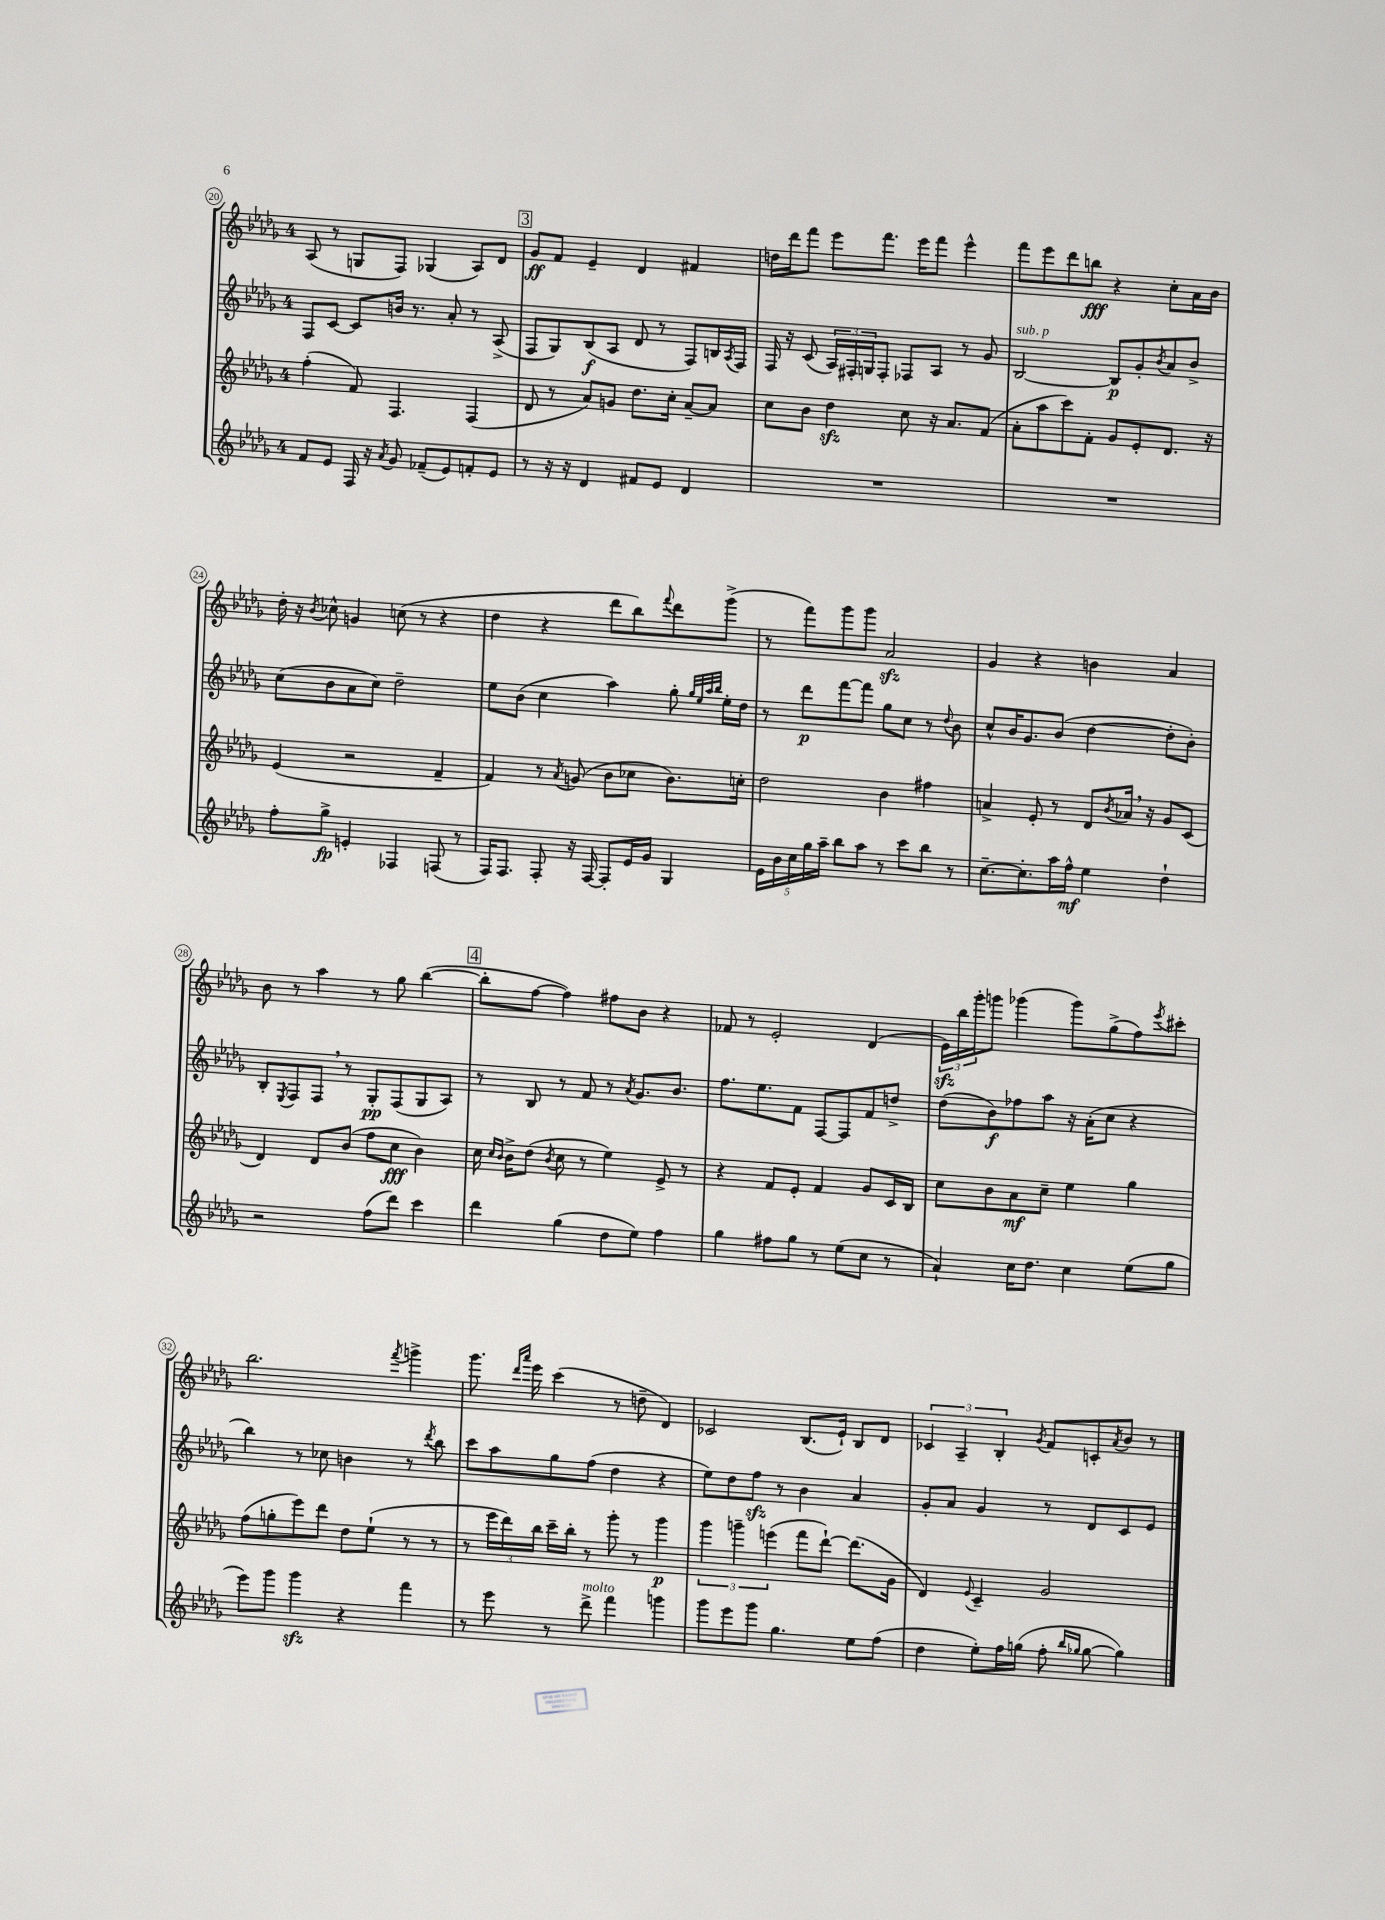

**kern	**kern	**kern	**kern
*staff4	*staff3	*staff2	*staff1
*clefG2	*clefG2	*clefG2	*clefG2
*k[b-e-a-d-g-]	*k[b-e-a-d-g-]	*k[b-e-a-d-g-]	*k[b-e-a-d-g-]
*M4/4	*M4/4	*M4/4	*M4/4
8f/L	(4ff'\	8F/L	(8A-/
8e-/J	.	[8c/J	8r
16F/	8f/)	8c/]L	8G/L
16r	.	.	.
8qa-/	.	.	.
8g-/	4.F/	16b/Jk	8F/J)
.	.	8.r	.
(8f-~/L	.	.	(4G-/
8e-/)	.	8a-'/	.
8f'/	(4F/	8r	8A-/L)
8e-/J	.	(8A-^/	8d-/J
=	=	=	=
8r	8d-/	8F/L	8g-/L
16r	8r	8G-/)	8f/J
16r	.	.	.
4d-/	8a-/L)	(8B-/	4e-~/
.	8g/J	8A-/J	.
8f#/L	8.dd-\L	8d-/	4d-/
8e-/J	.	8r	.
.	16cc'\Jk	.	.
4d-/	[8a-~/L	8F/L)	4f#/
.	8a-/]J	16B/L	.
.	.	8qA-/	.
.	.	16F/JJ	.
=	=	=	=
1r	8cc\L	16F/	16dd\LL
.	.	16r	16ddd-\J
.	8b-\J	(8c/	8fff\J
.	4dd-\	24A-/LL)	8eee-\L
.	.	24F#'/	.
.	.	24G/J	.
.	.	8F#'/J	8.fff\J
.	8cc\	8F-/L	.
.	.	.	16eee-\LK
.	16r	8A-/J	8fff\J
.	8.a-/L	.	.
.	.	8r	4eee-^^\
.	(8f/J	8g-/	.
=	=	=	=
1r	8a-'\L	[2B-/	8fff\L
.	8aa-\	.	8eee-\
.	8ccc\)	.	8ddd-\
.	8f'\J	.	8bb\J
.	8g-/L	8B-/]L	4r
.	8e-'/	8g-'/	.
.	.	8qb-/	.
.	8.d-/J	8a-/	8cc'\L
.	.	8b-^/J	16a-\L
.	16r	.	16b-\JJ
=	=	=	=
8ff'\L	(4e-/	(8cc\L	16dd-'\
.	.	.	16r
.	.	.	8qb-/
8gg-^\J	.	8b-\	8cc-^^\
4e'/	2r	8a-\	4g/
.	.	8cc\J)	.
4F-/	.	2dd-~\	(8cc\
.	.	.	8r
(8F/	4f~/	.	4r
8r	.	.	.
=	=	=	=
16F/LK)	4f/)	8ee-\L	4dd-\
8.F/J	.	.	.
.	.	(8b-\J	.
8F'/	8r	4cc\	4r
.	8qa-/	.	.
16r	(8g/	.	.
[16F/	.	.	.
8F'/]L	8b-\L	4aa-\)	8ddd-\L
16e-/L	8cc-\J	.	8bb-\)
16g-/JJ	.	.	.
.	.	.	8qqfff/
4G-/	8.b-\L)	8gg-'\	8ddd-\
.	.	32qqgg-/LLL	.
.	.	32qqee-/	.
.	.	32qqaa-/	.
.	.	32qqbb-/JJJ	.
.	.	16ee-'\LL	(8ggg-^\J
.	16cc'\Jk	16dd-\JJ	.
=	=	=	=
20e-\LL	2dd-\	8r	8r
20b-\	.	.	.
20cc\	.	.	.
.	.	8ddd-\L	8fff\L)
20gg-\	.	.	.
20aa-~\JJ	.	.	.
8bb-\L	.	[8fff\	8ggg-\
8aa-\J	.	8fff\]J	8ggg-\J
8r	4b-\	8gg-\L	2a-/
8ccc\L	.	8cc\J	.
8bb-\J	4ff#\	8r	.
.	.	8qqdd-/	.
8r	.	8b-\	.
=	=	=	=
[8.cc~\L	4a^/	8cc^^/L	4g-/
.	.	16b-/K	.
8.cc'\]	.	8.g-/	.
.	8e-'/	.	4r
16aa-\L	8r	(8b-/J	.
16ff^^\JJ	.	.	.
4ee-\	8d-/L	[4dd-\	4b\
.	8qb-/	.	.
.	16a-/Jk	.	.
.	16r	.	.
4dd-`\	8g-/L	8dd-'\]L	4a-/
.	(8c/J	8b-'\J)	.
=	=	=	=
2r	4d-/)	8B-'/L	8b-\
.	.	8qE-/	.
.	.	8F/	8r
.	8d-/L	8F/J	4aa-\
.	(8b-/J	8r	.
(8ff\L	8ff\L	8G-'/L	8r
8ddd-\J)	8cc\J	(8F/	8gg-\
4ccc\	4b-\)	8G-/	([4bb-\
.	.	8A-/J)	.
=	=	=	=
4ddd-\	16cc\	8r	8bb-'\]L
.	16qqcc/LL	.	.
.	16qqb-/JJ	.	.
.	16b-^\LK	.	.
.	(8dd-\J	8B-/	[8ff\J
.	8qb-/	.	.
(4gg-\	8cc\	8r	4ff\])
.	8r	8f/	.
8dd-\L	4ee-\)	8r	8ff#\L
.	.	8qa-/	.
8ee-\J)	.	8.g-/L	8b-\J
4ff\	8e-^/	.	4r
.	.	8.b-/J	.
.	8r	.	.
=	=	=	=
4gg-\	4r	8.ff\L	8f-/
.	.	.	8r
.	.	8.ee-\	.
8ff#\L	8f/L	.	2e-'/
8gg-\J	8e-'/J	8f\J	.
8r	4f/	[8F/L	.
(8ee-\L	.	8F/]	.
8cc\J	8g-/L	8f/	(4d-/
8r	16c/L	8dd^/J	.
.	16B-/JJ	.	.
=	=	=	=
4a-`/)	8cc\L	(8dd-\L	24e-\LL)
.	.	.	24bb-\
.	.	.	24ggg-'\J
.	8b-\	8b-\)	8ggg\J
16cc\LK	8a-\	8ff-\	(4ggg-\
8.dd-\J	.	.	.
.	8cc~\J	8aa-\J	.
4cc\	4ee-\	16r	8ggg-\L)
.	.	(16a-'\LK	.
.	.	8cc\J	(8gg-^\
(8ee-\L	4gg-\	4r	8ff\)
.	.	.	8qeee-/
8gg-\J	.	.	8ccc#'\J
=	=	=	=
8eee-\L)	(8ff\L	4bb-\)	2.bb-\
8ggg-\J	8gg'\	.	.
4ggg-\	8eee-\)	8r	.
.	8ddd-\J	8cc-\	.
4r	8dd-\L	4b\	.
.	(8ee-`\J	.	.
.	.	.	8qfff/
4fff\	8r	8r	4ggg^\
.	.	8qddd-/	.
.	8r	8bb-\	.
=	=	=	=
8r	8r	8ccc\L	8.ggg-\
8eee-\	24eee-\LL	8aa-\	.
.	24ddd-\)	.	.
.	.	.	16qqddd-/LL
.	.	.	16qqaaa-/JJ
.	.	.	16eee-\
.	24bb-\JJ	.	.
8r	16ccc~\LL	8gg-\	(4ccc\
.	16bb-'\JJ	.	.
8ddd-^\	8r	(8ff\J	.
4fff\	8ggg-'\	4dd-\	8r
.	8r	.	8dd~\
4ggg\	4ggg-\	4r	4d-/)
=	=	=	=
8ggg-\L	6ggg-\	8ee-\L)	2c-/
8eee-\	.	8dd-\	.
.	6ggg~\	.	.
8ggg-\J	.	8ff\J	.
.	(6eee\	.	.
4.gg-\	.	8r	.
.	8fff\L	4b-\	(8.B-/L
.	[8ddd-`\J)	.	.
.	.	.	16e-`/Jk)
8ee-\L	(8.ddd-\]L	4a-/	8B-/L
(8ff\J	.	.	8d-/J
.	16g-\Jk	.	.
=	=	=	=
4dd-\	4d-/)	8g-'/L	6c-/
.	.	8a-/J	.
.	.	.	6A-~/
.	8qqe-/	.	.
8ee-'\L)	4c~/	4g-/	.
.	.	.	6B-'/
16ff\L	.	.	.
(16gg\JJ	.	.	.
.	.	.	8qg-/
8ff'\	2g-/	8r	8f/L
16qqbb-/LL	.	.	.
16qqgg-/JJ	.	.	.
[8gg-\	.	8d-/L	8c'/
.	.	.	8qa-/
4gg-\])	.	8c/	8b-/J
.	.	8e-/J	8r
==	==	==	==
*-	*-	*-	*-
